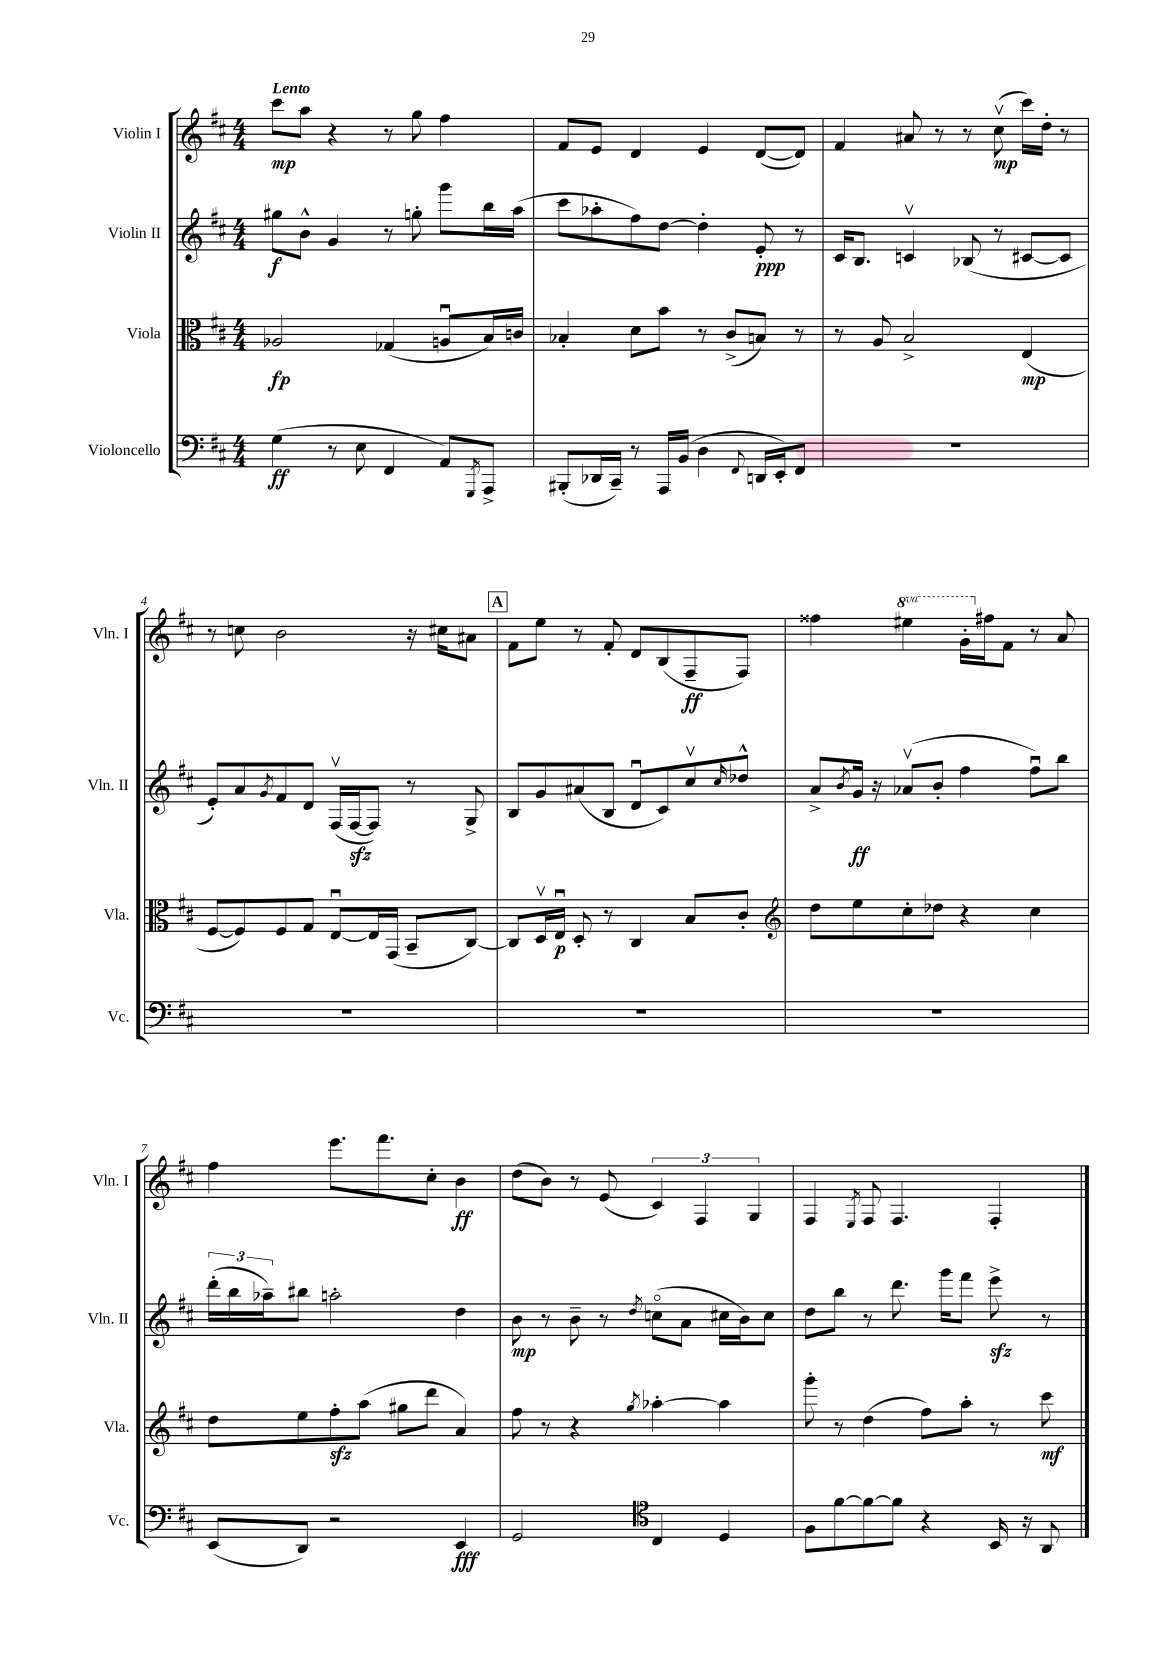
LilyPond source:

<<
\new StaffGroup <<
\new Staff = "s0" \with { instrumentName = "Violin I" shortInstrumentName = "Vln. I" } {
    \clef treble \key d \major \numericTimeSignature \time 4/4 \set Staff.ottavationMarkups = #ottavation-simple-ordinals \tempo "Lento"
    cis'''8\mp a''8 r4 r8 g''8 fis''4 |
    fis'8 e'8 d'4 e'4 d'8~( d'8) |
    fis'4 ais'8 r8 r8 cis''8\upbow\mp( cis'''16) d''16-. r8 |
    r8 c''8 b'2 r16 cis''16 ais'8 |
    \mark \markup { \box "A" } fis'8 e''8 r8 fis'8-. d'8 b8( fis8--\ff fis8) |
    fisis''4 \ottava #1 eis'''4 g''16-. \ottava #0 fis''16 fis'8 r8 a'8 |
    fis''4 e'''8. fis'''8. cis''8-. b'4\ff |
    d''8( b'8) r8 e'8( \tuplet 3/2 { cis'4) fis4 g4 } |
    fis4 \acciaccatura { e8 } fis8 fis4. fis4-. \bar "|." |
}
\new Staff = "s1" \with { instrumentName = "Violin II" shortInstrumentName = "Vln. II" } {
    \clef treble \key d \major \numericTimeSignature \time 4/4
    gis''8\f b'8-^ g'4 r8 g''8-. g'''8 b''16 a''16( |
    cis'''8 aes''8-. fis''8) d''8~ d''4-. e'8-.\ppp r8 |
    cis'16 b8. c'4\upbow bes8( r8 cis'8~ cis'8 |
    e'8-.) a'8 \acciaccatura { g'8 } fis'8 d'8 fis16\upbow( fis16~\sfz fis8) r8 g8-> |
    \mark \markup { \box "A" } b8 g'8 ais'8( b8 d'8\downbow cis'8) cis''8\upbow \grace { cis''16 } des''8-^ |
    a'8-> \acciaccatura { b'8 } g'16\ff r16 aes'8\upbow( b'8-. fis''4 fis''8\downbow) b''8 |
    \tuplet 3/2 { d'''16-.( b''16 aes''16--) } bis''8 a''2-. d''4 |
    b'8\mp r8 b'8-- r8 \acciaccatura { d''8 } c''8\flageolet( a'8 cis''16 b'16) cis''8 |
    d''8 b''8 r8 d'''8. g'''16 fis'''8 e'''8->\sfz r8 \bar "|." |
}
\new Staff = "s2" \with { instrumentName = "Viola" shortInstrumentName = "Vla." } {
    \clef alto \key d \major \numericTimeSignature \time 4/4
    aes2\fp ges4( a8\downbow b16) c'16 |
    bes4-. d'8 b'8 r8 cis'8->( b8) r8 |
    r8 a8 b2-> e4\mp( |
    fis8~ fis8) fis8 g8 e8~\downbow e16 g,16( b,8-- cis8~) |
    \mark \markup { \box "A" } cis8 d16\upbow e16\downbow\p d8-. r8 cis4 b8 cis'8-. |
    \clef treble d''8 e''8 cis''8-. des''8 r4 cis''4 |
    d''8 e''8 fis''8-.\sfz a''8( gis''8 d'''8 a'4) |
    fis''8 r8 r4 \acciaccatura { g''8 } aes''4~-. aes''4 |
    g'''8-. r8 d''4( fis''8) a''8-. r8 cis'''8\mf \bar "|." |
}
\new Staff = "s3" \with { instrumentName = "Violoncello" shortInstrumentName = "Vc." } {
    \clef bass \key d \major \numericTimeSignature \time 4/4
    g4\ff( r8 e8 fis,4 a,8) \acciaccatura { g,,8 } a,,8-> |
    bis,,8-.( des,16 cis,16--) r8 a,,16 b,16( d4 \appoggiatura { fis,8 } d,16 e,16-.) fis,8 |
    R1 |
    R1 |
    \mark \markup { \box "A" } R1 |
    R1 |
    e,8( d,8) r2 e,4\fff |
    g,2 \clef tenor cis4 d4 |
    fis8 fis'8~ fis'8~ fis'8 r4 b,16 r16 a,8 \bar "|." |
}
>>
>>
